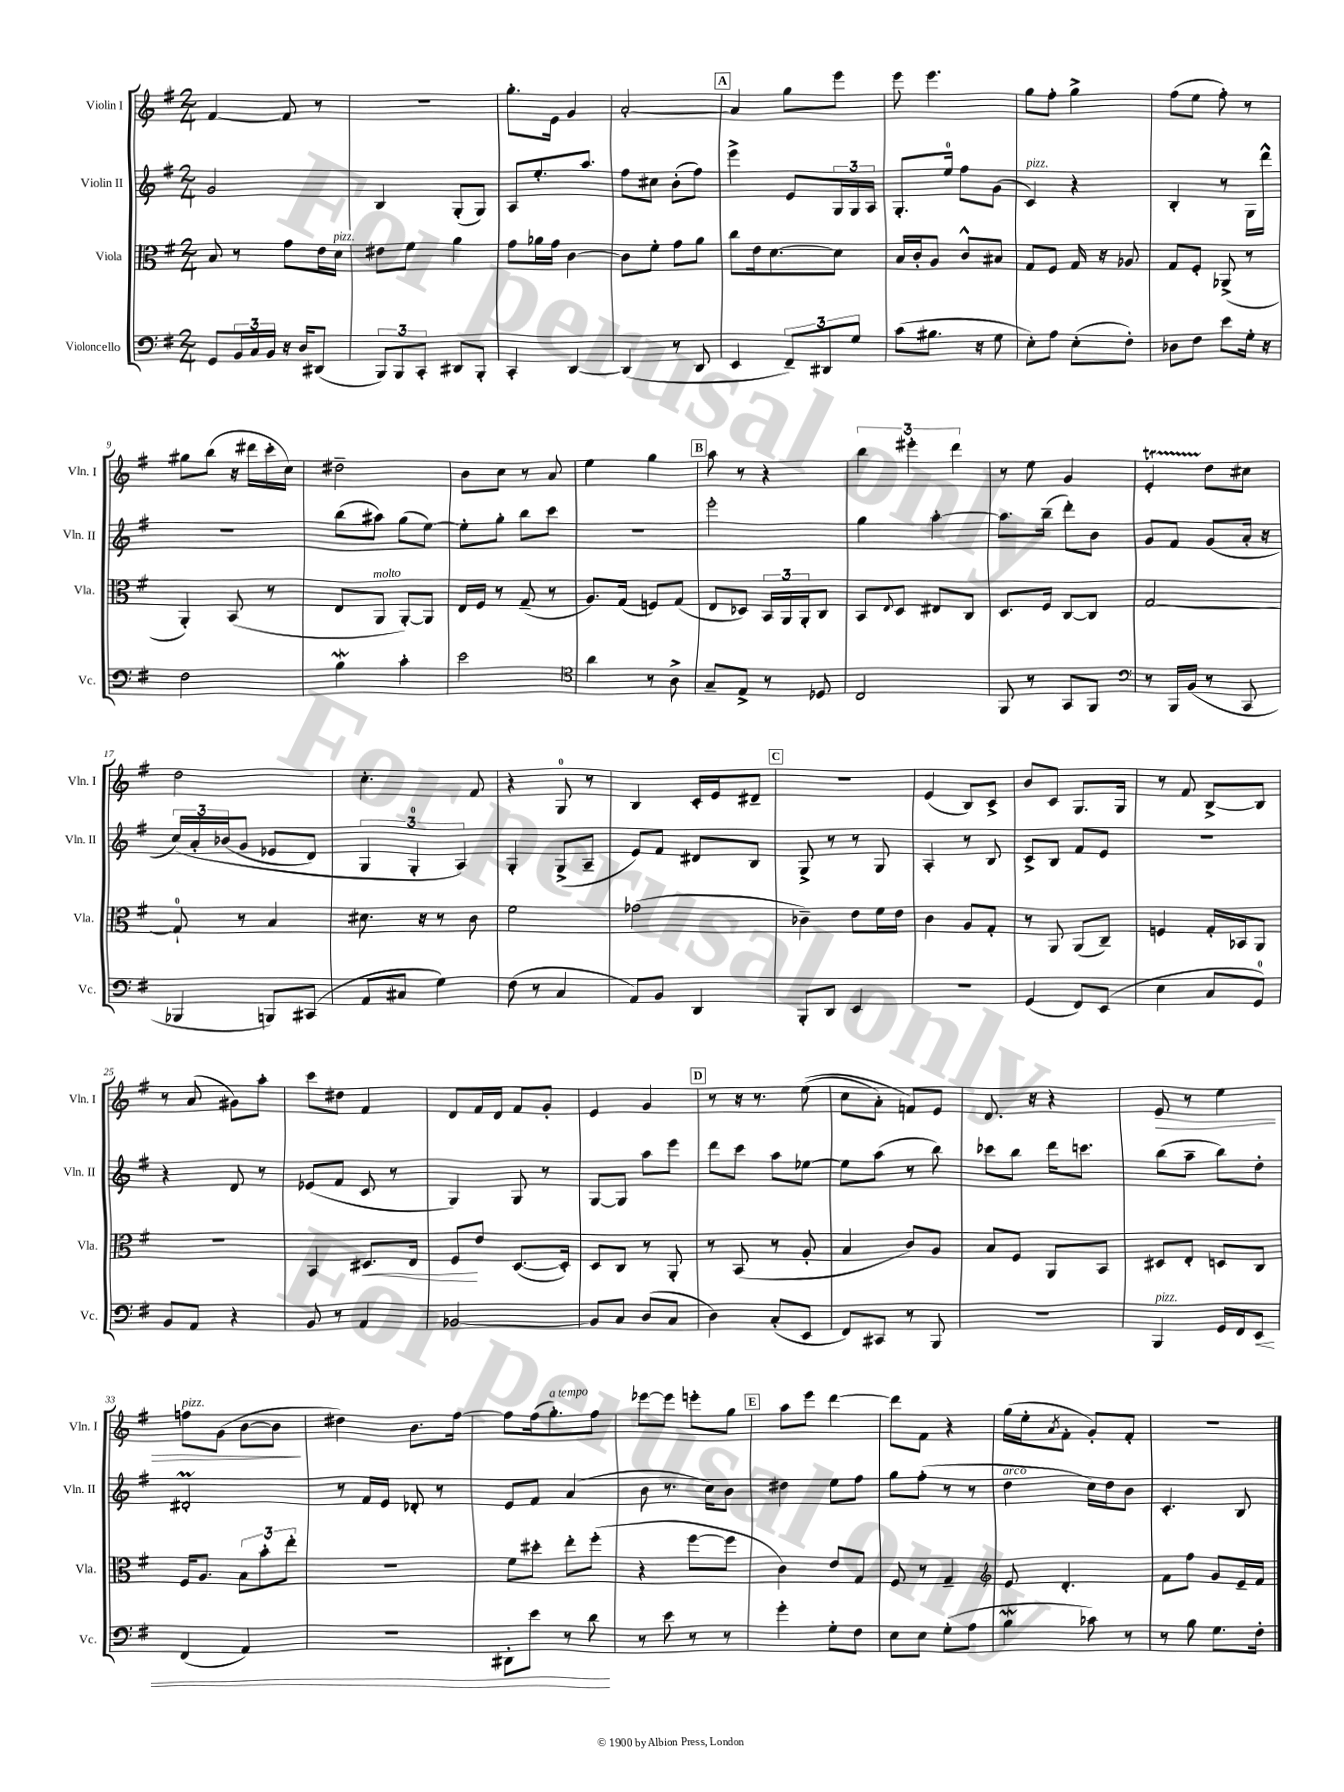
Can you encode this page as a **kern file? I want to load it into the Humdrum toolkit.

**kern	**dynam	**kern	**dynam	**kern	**kern	**dynam
*part4	*part4	*part3	*part3	*part2	*part1	*part1
*staff4	*staff4	*staff3	*staff3	*staff2	*staff1	*staff1
*I"Violoncello	*	*I"Viola	*	*I"Violin II	*I"Violin I	*
*I'Vc.	*	*I'Vla.	*	*I'Vln. II	*I'Vln. I	*
*clefF4	*	*clefC3	*	*clefG2	*clefG2	*
*k[f#]	*	*k[f#]	*	*k[f#]	*k[f#]	*
*M2/4	*	*M2/4	*	*M2/4	*M2/4	*
=1	=1	=1	=1	=1	=1	=1
8GG/L	.	8B/	.	2g/	[4f#/	.
24BB/L	.	8r	.	.	.	.
24C/	.	.	.	.	.	.
24BB/JJ	.	.	.	.	.	.
16r	.	8g\L	.	.	8f#/]	.
16D/KL	.	.	.	.	.	.
(8DD#X/J	.	16e\L	.	.	8r	.
!	!	!LO:TX:a:i:t=pizz.	!	!	!	!
.	.	16d\JJ	.	.	.	.
=2	=2	=2	=2	=2	=2	=2
12BBB/L)	.	8e#X\L	.	4B/	2r	.
12BBB/	.	.	.	.	.	.
.	.	8f#\J	.	.	.	.
12CC'/J	.	.	.	.	.	.
8DD#X/L	.	4a\	.	(8G'/L	.	.
8BBB'/J	.	.	.	8G/J)	.	.
=3	=3	=3	=3	=3	=3	=3
4CC'/	.	8g\L	.	8A/L	8.gg'\L	.
.	.	16a-X\L	.	8.ee'/	.	.
.	.	16g\JJ	.	.	16e\Jk	.
[4DD/	.	[4c\	.	.	4g/	.
.	.	.	.	8.aa/J	.	.
=4	=4	=4	=4	=4	=4	=4
(4DD/]	.	8c\L]	.	8ff#\L	[2a'/	.
.	.	8f#'\J	.	8cc#X\J	.	.
8r	.	8g\L	.	(8b'\L	.	.
8DD/	.	8a\J	.	8ff#\J)	.	.
!!LO:REH:place=s1:t=A
=5	=5	=5	=5	=5	=5	=5
4EE/	.	8cc\L	.	4eee^\	4a/]	.
.	.	16e\k	.	.	.	.
.	.	[8.d\	.	.	.	.
12FF#~/L)	.	.	.	8e/L	8gg\L	.
12DD#X/	.	.	.	.	.	.
.	.	8d\J]	.	24G/L	8eee\J	.
12G/J	.	.	.	24G/	.	.
.	.	.	.	24A/JJ	.	.
=6	=6	=6	=6	=6	=6	=6
(8c\L	.	16B/LL	.	8.G'/L	8eee\	.
.	.	16c'/J	.	.	.	.
8.B#X\J	.	8A/J	.	.	4.eee\	.
.	.	.	.	16ee/Jk	.	.
.	.	8c^^/L	.	8ff#\L	.	.
16r	.	.	.	.	.	.
8G\	.	8B#X/J	.	(8g\J	.	.
=7	=7	=7	=7	=7	=7	=7
!	!	!	!	!LO:TX:a:i:t=pizz.	!	!
8E'\L)	.	8G/L	.	4c/)	8gg\L	.
8A\J	.	8F#/J	.	.	8ff#'\J	.
(8E'\L	.	16G/	.	4r	4gg^\	.
.	.	16r	.	.	.	.
8F#'\J)	.	8A-X/	.	.	.	.
=8	=8	=8	=8	=8	=8	=8
8D-X\L	.	8G/L	.	4B'/	(8ff#\L	.
8F#\J	.	8F#'/J	.	.	8ee\J	.
8e\L	.	(8AA-X^/	.	8r	8ff#'\)	.
16G'\Jk	.	8r	.	16G\LL	8r	.
16r	.	.	.	16ddd^^\JJ	.	.
!!LO:LB:g=z
=9	=9	=9	=9	=9	=9	=9
2F#\	.	4AA'/)	.	2r	8gg#X\L	.
.	.	.	.	.	(8bb\J	.
.	.	(8BB/	.	.	16r	.
.	.	.	.	.	16ddd#X\LL	.
.	.	8r	.	.	16ccc'\	.
.	.	.	.	.	16cc\JJ)	.
=10	=10	=10	=10	=10	=10	=10
4BW\	.	8E/L	.	(8bb\L	2dd#X~\	.
!	!	!LO:TX:a:i:t=molto	!	!	!	!
.	.	8AA/J	.	8aa#X\J)	.	.
4c'\	.	[8AA'/L)	.	(8gg\L	.	.
.	.	8AA/J]	.	[8ee\J)	.	.
=11	=11	=11	=11	=11	=11	=11
2e\	.	16E/LL	.	8ee'\L]	8b\L	.
.	.	16F#/JJ	.	.	.	.
.	.	8r	.	8gg'\J	8cc\J	.
.	.	(8G~/	.	8bb\L	8r	.
.	.	8r	.	8ccc\J	8a/	.
=12	=12	=12	=12	=12	=12	=12
*clefC4	*	*	*	*	*	*
4a\	.	8.A/L)	.	2r	4ee\	.
.	.	(16G/Jk	.	.	.	.
8r	.	8Fn/L)	.	.	4gg\	.
8A^\	.	(8G/J	.	.	.	.
!!LO:REH:place=s1:t=B
=13	=13	=13	=13	=13	=13	=13
8G~/L	.	8E/L	.	2eee'\	8aa\	.
8E^/J	.	8D-X/J)	.	.	8r	.
8r	.	24BB/LL	.	.	4r	.
.	.	24AA/	.	.	.	.
.	.	24AA'/J	.	.	.	.
8D-X/	.	8C/J	.	.	.	.
=14	=14	=14	=14	=14	=14	=14
2C/	.	8BB/L	.	4gg\	6bb\	.
.	.	8qqE/	.	.	.	.
.	.	8D/J	.	.	.	.
.	.	.	.	.	6eee#X'\	.
.	.	8E#X/L	.	[4aa'\	.	.
.	.	.	.	.	6ddd\	.
.	.	8C/J	.	.	.	.
=15	=15	=15	=15	=15	=15	=15
8FF#/	.	8.D/L	.	8.aa\L]	8r	.
8r	.	.	.	.	8ee\	.
.	.	16F#/Jk	.	(16bb~\Jk	.	.
8GG/L	.	[8C/L	.	8ddd'\L)	4g/	.
8FF#/J	.	8C/J]	.	8b\J	.	.
=16	=16	=16	=16	=16	=16	=16
*clefF4	*	*	*	*	*	*
8r	.	[2G/	.	8g/L	4eT'/	.
16BBB/LL	.	.	.	8f#/J	.	.
(16BB/JJ	.	.	.	.	.	.
8r	.	.	.	(8g/L	8dd\L	.
8CC/	.	.	.	16a'/Jk	8cc#X\J	.
.	.	.	.	16r	.	.
!!LO:LB:g=z
=17	=17	=17	=17	=17	=17	=17
4BBB-X/	.	8G`/]	.	(24cc/LL)	2dd\	.
.	.	.	.	24a'/	.	.
.	.	.	.	(24b-X/J	.	.
.	.	8r	.	8g/J	.	.
8BBBn/L)	.	4B/	.	8e-X/L	.	.
(8CC#X/J	.	.	.	8d/J)	.	.
=18	=18	=18	=18	=18	=18	=18
8AA/L	.	8.d#X\	.	6G/	4.cc'\	.
8C#X/J	.	.	.	.	.	.
.	.	.	.	6G'/	.	.
.	.	16r	.	.	.	.
4G\)	.	8r	.	.	.	.
.	.	.	.	6A/)	.	.
.	.	8c\	.	.	8f#/	.
=19	=19	=19	=19	=19	=19	=19
(8F#\	.	2f#\	.	4G'/	4r	.
8r	.	.	.	.	.	.
4C/	.	.	.	(8G^/L	8G/	.
.	.	.	.	8A~/J	8r	.
=20	=20	=20	=20	=20	=20	=20
8AA/L)	.	(2g-X\	.	8e/L)	4B/	.
8BB/J	.	.	.	8f#/J	.	.
4DD/	.	.	.	8d#X/L	16c'/LL	.
.	.	.	.	.	16e/J	.
.	.	.	.	8B/J	8d#X~/J	.
!!LO:REH:place=s1:t=C
=21	=21	=21	=21	=21	=21	=21
8BBB'/L	.	4c-X~\)	.	8G^/	2r	.
8DD/J	.	.	.	8r	.	.
4EE/	.	8e\L	.	8r	.	.
.	.	16f#\L	.	8G/	.	.
.	.	16e\JJ	.	.	.	.
=22	=22	=22	=22	=22	=22	=22
2r	.	4c\	.	4A'/	(4e/	.
.	.	8A/L	.	8r	8B/L)	.
.	.	8G'/J	.	8B/	8c^/J	.
=23	=23	=23	=23	=23	=23	=23
(4GG/	.	8r	.	8c^/L	8b/L	.
.	.	8AA/	.	8B/J	8c/J	.
8FF#/L)	.	(8AA/L	.	8f#/L	8.G/L	.
(8EE/J	.	8C~/J)	.	8e/J	.	.
.	.	.	.	.	16G/Jk	.
=24	=24	=24	=24	=24	=24	=24
4E\	.	4Fn/	.	2r	8r	.
.	.	.	.	.	8f#/	.
8C/L	.	16G'/LL	.	.	[8B^/L	.
.	.	16BB-X/J	.	.	.	.
8GG/J)	.	8AA/J	.	.	8B/J]	.
!!LO:LB:g=z
=25	=25	=25	=25	=25	=25	=25
8BB/L	.	2r	.	4r	8r	.
8AA/J	.	.	.	.	(8a/	.
4r	.	.	.	8d/	8g#X\L)	.
.	.	.	.	8r	8aa'\J	.
=26	=26	=26	=26	=26	=26	=26
8BB/	.	4BB/	.	(8e-X/L	8ccc\L	.
8r	.	.	.	8f#/J	8dd#X\J	.
!	!	!	!LO:HP:b	!	!	!
4AA/	.	8.D#X/L	<	8c/	4f#/	.
.	.	.	.	8r	.	.
.	.	16E/Jk	.	.	.	.
=27	=27	=27	=27	=27	=27	=27
[2BB-X/	.	8F#/L	.	4G/)	8d/L	.
.	.	8e/J	[	.	16f#/L	.
.	.	.	.	.	16d/JJ	.
.	.	([8.D/L	.	8G/	8f#/L	.
.	.	.	.	8r	8g'/J	.
.	.	16D'/Jk])	.	.	.	.
=28	=28	=28	=28	=28	=28	=28
8BB-/L]	.	8D/L	.	[8G/L	4e/	.
8C/J	.	8C/J	.	8G/J]	.	.
(8D/L	.	8r	.	8aa\L	4g/	.
8C/J	.	8AA'/	.	8eee\J	.	.
!!LO:REH:place=s1:t=D
=29	=29	=29	=29	=29	=29	=29
4D\)	.	8r	.	8ddd\L	8r	.
.	.	(8BB/	.	8ccc\J	16r	.
.	.	.	.	.	8.r	.
(8C'/L	.	8r	.	8aa\L	.	.
8EE/J	.	8A'/	.	[8ee-X\J	((8ee\	.
=30	=30	=30	=30	=30	=30	=30
8FF#/L)	.	4B/	.	8ee-\L]	8cc\L	.
8CC#X/J	.	.	.	(8aa\J	8a'\J)	.
8r	.	8c/L)	.	8r	8fn/L)	.
8BBB/	.	8A/J	.	8bb\)	8e/J	.
=31	=31	=31	=31	=31	=31	=31
2r	.	8B/L	.	8ccc-X\L	8.d/	.
.	.	8F#/J	.	8bb\J	.	.
.	.	.	.	.	16r	.
.	.	8AA/L	.	16ddd\KL	4r	.
.	.	.	.	8.cccn\J	.	.
.	.	8BB/J	.	.	.	.
=32	=32	=32	=32	=32	=32	=32
!LO:TX:a:i:t=pizz.	!	!	!	!	!	!
!	!	!	!	!	!	!LO:HP:b
4BBB/	.	8D#X/L	.	(8bb\L	8e/	>
.	.	8E'/J	.	8aa~\J	8r	.
16GG/LL	.	8Dn/L	.	8bb\L)	4ee\	.
16FF#/J	.	.	.	.	.	.
!	!LO:HP:b	!	!	!	!	!
8EE/J	<	8C/J	.	8dd'\J	.	.
!!LO:LB:g=z
=33	=33	=33	=33	=33	=33	=33
!	!	!	!	!	!LO:TX:a:i:t=pizz.	!
(4FF#/	.	16F#/KL	.	2d#Xm'/	8ffn\L	.
.	.	8.A/J	.	.	.	.
.	.	.	.	.	(8g\J	.
4AA/)	.	12B\L	.	.	[8b\L	.
.	.	12b'\	.	.	.	.
.	.	.	.	.	8b\J]	.
.	.	12ee'\J	.	.	.	.
.	.	.	.	.	.	]
=34	=34	=34	=34	=34	=34	=34
2r	.	2r	.	8r	4dd#X\)	.
.	.	.	.	16f#/LL	.	.
.	.	.	.	16e/JJ	.	.
.	.	.	.	8d-X'/	8.b\L	.
.	.	.	.	8r	.	.
.	.	.	.	.	[16ff#\Jk	.
=35	=35	=35	=35	=35	=35	=35
8DD#X'\L	.	8f#\L	.	8e/L	8ff#\L]	.
8e\J	.	8dd#X'\J	.	8f#/J	(16ff#\k	.
!	!	!	!	!	!LO:TX:a:i:t=a tempo	!
.	.	.	.	.	8.gg'\)	.
8r	.	8ee'\L	.	(4a/	.	.
8d\	.	(8ff#'\J	.	.	8ff#\J	.
.	[	.	.	.	.	.
=36	=36	=36	=36	=36	=36	=36
8r	.	4r	.	8b\	[8eee-X\L	.
8e\	.	.	.	8.r	8eee-\J]	.
8r	.	[8ff#\L	.	.	8eeen'\L	.
.	.	.	.	16cc\KL)	.	.
8r	.	8ff#\J]	.	8b\J	8gg\J	.
!!LO:REH:place=s1:t=E
=37	=37	=37	=37	=37	=37	=37
4g'\	.	4c\)	.	4dd#X\	8aa\L	.
.	.	.	.	.	8eee\J	.
8G'\L	.	8e/L	.	8ee\L	[4ddd\	.
8F#\J	.	8G/J	.	8ff#\J	.	.
=38	=38	=38	=38	=38	=38	=38
8E\L	.	8F#/	.	8gg\L	8ddd\L]	.
8E\J	.	8r	.	(8ff#'\J	8f#\J	.
(8G'\L	.	4G~/	.	8r	4r	.
8A\J	.	.	.	8r	.	.
=39	=39	=39	=39	=39	=39	=39
*	*	*clefG2	*	*	*	*
!	!	!	!	!LO:TX:a:i:t=arco	!	!
4BW\	.	8e/	.	4dd\	(16gg\LL	.
.	.	.	.	.	16ee'\J	.
.	.	.	.	.	8qa/	.
.	.	4.d'/	.	.	8f#'\J	.
8c-X\)	.	.	.	16cc\LL)	8g'/L)	.
.	.	.	.	16dd\J	.	.
8r	.	.	.	8b\J	8f#'/J	.
=40	=40	=40	=40	=40	=40	=40
8r	.	8f#\L	.	4.c'/	2r	.
8B\	.	8ff#\J	.	.	.	.
8.G\L	.	8g/L	.	.	.	.
.	.	16e~/L	.	8B/	.	.
16F#'\Jk	.	16f#/JJ	.	.	.	.
==	==	==	==	==	==	==
*-	*-	*-	*-	*-	*-	*-
